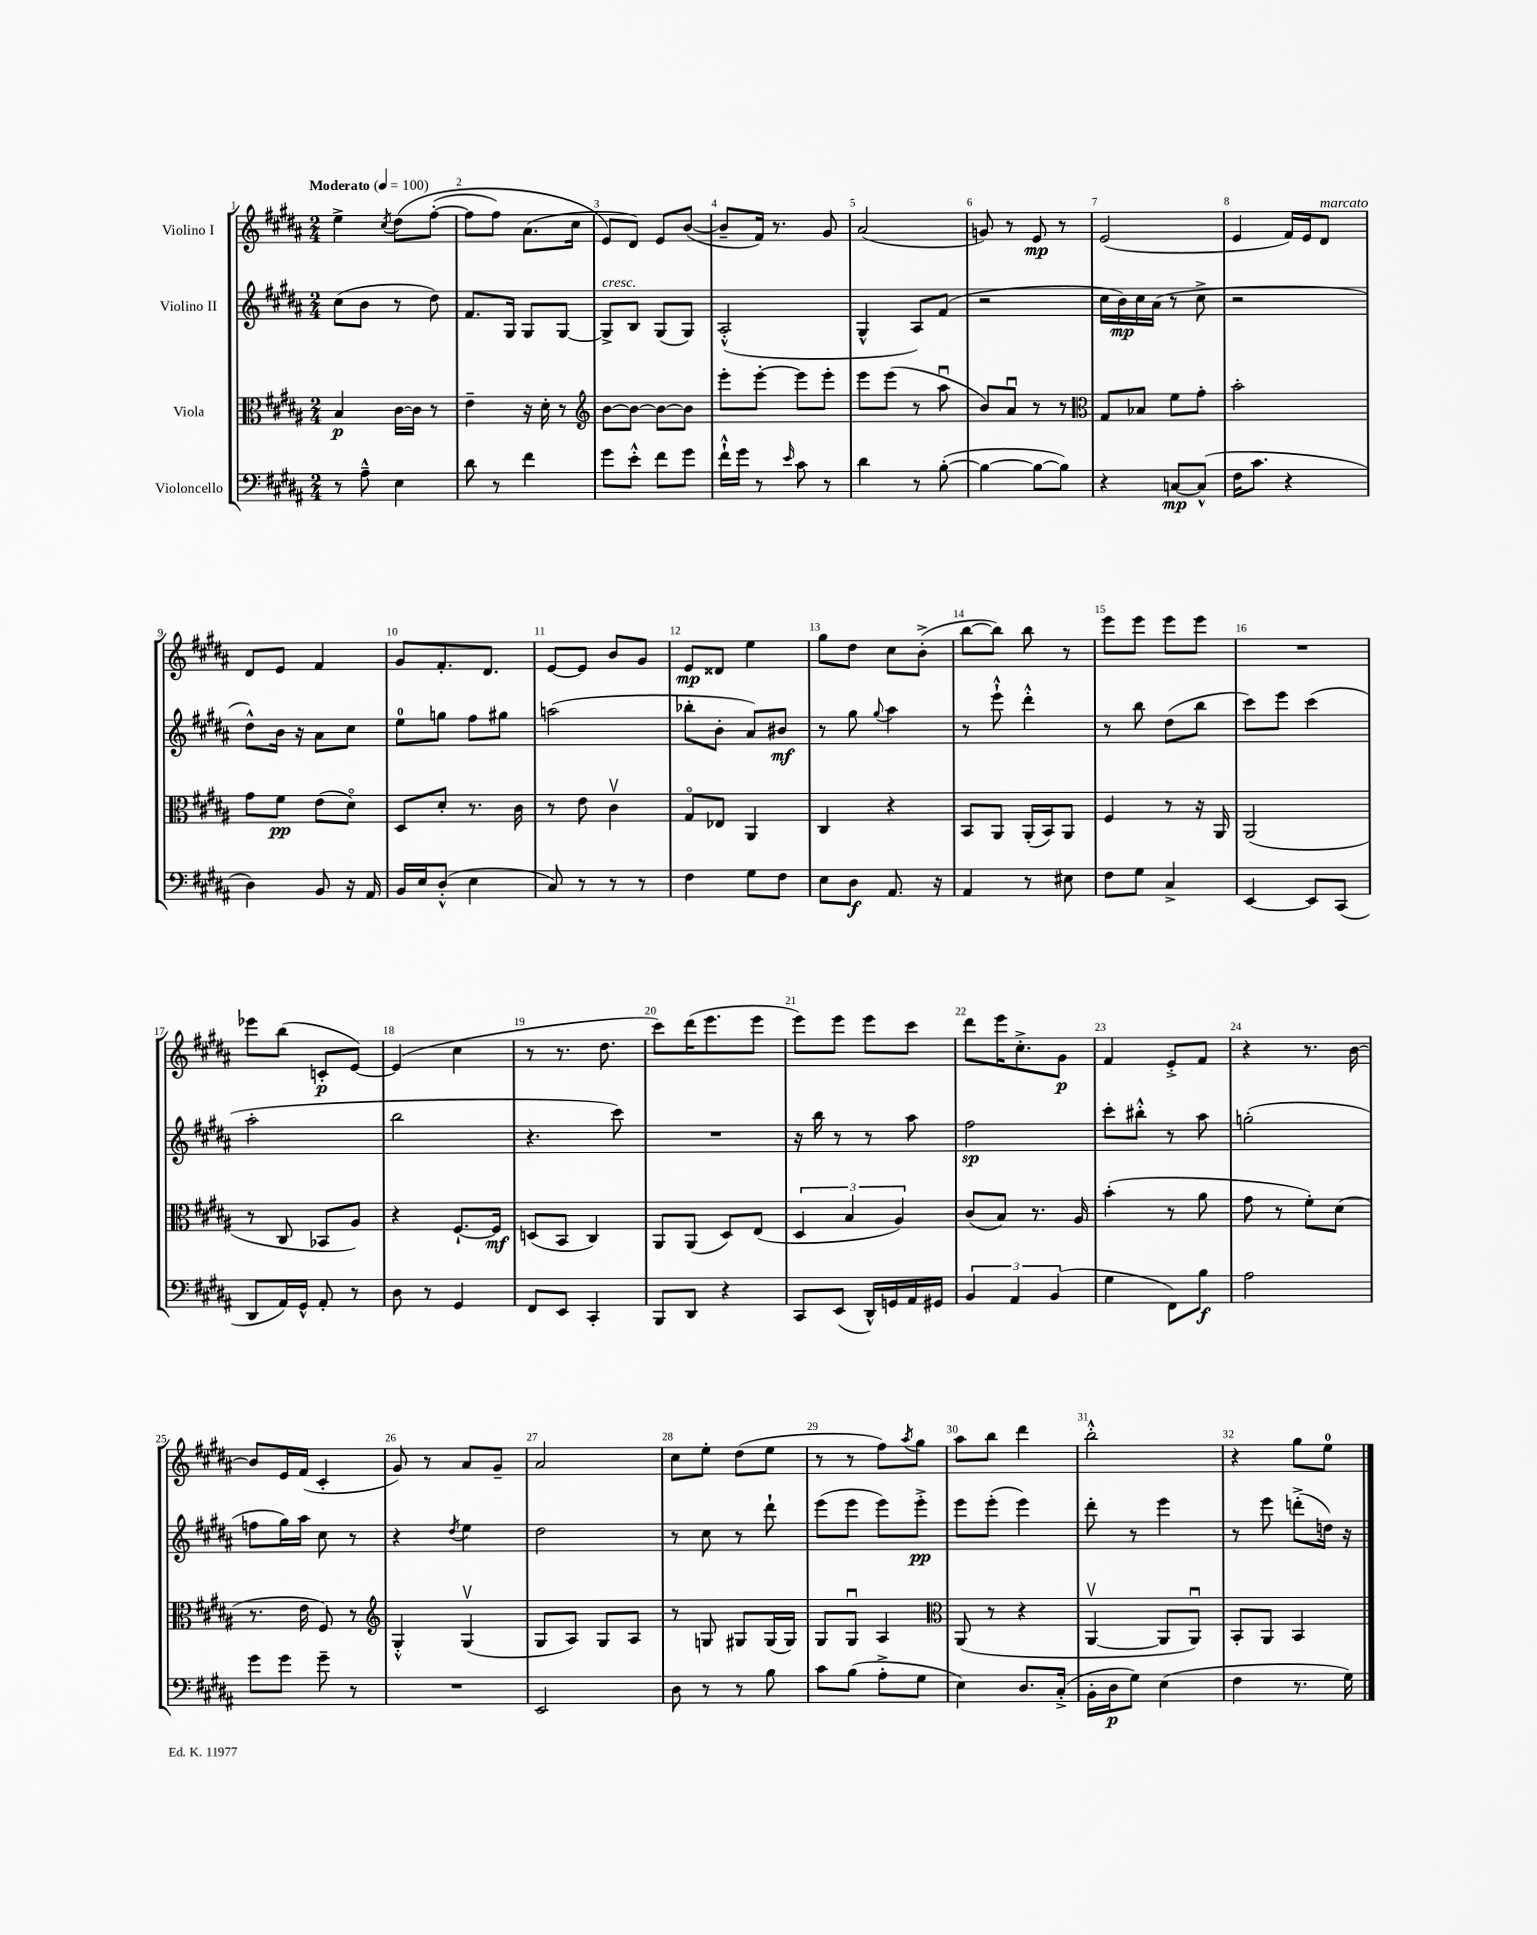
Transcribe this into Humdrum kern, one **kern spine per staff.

**kern	**dynam	**kern	**dynam	**kern	**dynam	**kern	**dynam
*part4	*part4	*part3	*part3	*part2	*part2	*part1	*part1
*staff4	*staff4	*staff3	*staff3	*staff2	*staff2	*staff1	*staff1
*I"Violoncello	*	*I"Viola	*	*I"Violino II	*	*I"Violino I	*
*clefF4	*	*clefC3	*	*clefG2	*	*clefG2	*
*k[f#c#g#d#a#]	*	*k[f#c#g#d#a#]	*	*k[f#c#g#d#a#]	*	*k[f#c#g#d#a#]	*
*M2/4	*	*M2/4	*	*M2/4	*	*M2/4	*
*MM100	*	*MM100	*	*MM100	*	*MM100	*
=1	=1	=1	=1	=1	=1	=1	=1
!	!	!	!	!	!	!LO:TX:a:B:t=Moderato	!
8r	.	4B/	p	(8cc#\L	.	4ee^\	.
8A#~^^\	.	.	.	8b\J	.	.	.
.	.	.	.	.	.	8qcc#/	.
4E\	.	[16c#\LL	.	8r	.	(8dd#\L	.
.	.	16c#\JJ]	.	.	.	.	.
.	.	8r	.	8dd#\)	.	([8ff#'\J	.
=2	=2	=2	=2	=2	=2	=2	=2
8d#\	.	4e~\	.	8.f#/L	.	8ff#\L]	.
8r	.	.	.	.	.	8ff#\J)	.
.	.	.	.	16G#/Jk	.	.	.
4f#\	.	16r	.	8G#/L	.	(8.a#\L	.
.	.	16d#'\	.	.	.	.	.
.	.	8r	.	[8G#/J	.	.	.
.	.	.	.	.	.	16cc#\Jk	.
=3	=3	=3	=3	=3	=3	=3	=3
*	*	*clefG2	*	*	*	*	*
!	!	!	!	!LO:TX:a:i:t=cresc.	!	!	!
8g#\L	.	[8b\L	.	8G#^/L]	.	8e/L)	.
8e'^^\J	.	8b\J_	.	8B/J	.	8d#/J)	.
8f#\L	.	8b\L_	.	(8G#/L	.	8e/L	.
8g#\J	.	8b\J]	.	8G#/J)	.	([8b/J	.
=4	=4	=4	=4	=4	=4	=4	=4
16f#`^^\LL	.	8eee'\L	.	(2A#'^^/	.	8b~/L]	.
16g#\JJ	.	.	.	.	.	.	.
8r	.	[8eee'\J	.	.	.	16f#/Jk)	.
.	.	.	.	.	.	8.r	.
16qqe/	.	.	.	.	.	.	.
8c#\	.	8eee\L]	.	.	.	.	.
8r	.	8eee'\J	.	.	.	8g#/	.
=5	=5	=5	=5	=5	=5	=5	=5
4d#\	.	8eee\L	.	4G#^^/	.	(2a#/	.
.	.	(8eee\J	.	.	.	.	.
8r	.	8r	.	8A#/L)	.	.	.
([8B'\	.	8aa#u\	.	(8f#/J	.	.	.
=6	=6	=6	=6	=6	=6	=6	=6
4B\_	.	8b/L)	.	2r	.	8gn/)	.
.	.	8a#u/J	.	.	.	8r	.
8B\L_	.	8r	.	.	.	8e/	mp
8B\J])	.	8r	.	.	.	8r	.
=7	=7	=7	=7	=7	=7	=7	=7
*	*	*clefC3	*	*	*	*	*
4r	.	8G#/L	.	16cc#\LL	.	(2e/	.
.	.	.	.	16b\)	mp	.	.
.	.	8B-X/J	.	16cc#\	.	.	.
.	.	.	.	(16a#\JJ	.	.	.
[8Cn/L	mp	8f#\L	.	8r	.	.	.
(8C^^/J]	.	8g#'\J	.	8cc#^\	.	.	.
=8	=8	=8	=8	=8	=8	=8	=8
16F#\KL	.	2b'\	.	2r	.	4e/	.
8.c#\J	.	.	.	.	.	.	.
4r	.	.	.	.	.	16f#/LL)	.
.	.	.	.	.	.	16e/J	.
!	!	!	!	!	!	!LO:TX:a:i:t=marcato	!
.	.	.	.	.	.	8d#/J	.
!!LO:LB:g=z
=9	=9	=9	=9	=9	=9	=9	=9
4D#\)	.	8g#\L	.	8dd#^^\L)	.	8d#/L	.
.	.	8f#\J	pp	16b\Jk	.	8e/J	.
.	.	.	.	16r	.	.	.
8BB/	.	(8e\L	.	8a#\L	.	4f#/	.
16r	.	8d#\J)	.	8cc#\J	.	.	.
16AA#/	.	.	.	.	.	.	.
=10	=10	=10	=10	=10	=10	=10	=10
16BB/LL	.	8D#/L	.	8ee\L	.	8g#/L	.
16E/J	.	.	.	.	.	.	.
(8D#'^^/J	.	8d#'/J	.	8ggn\J	.	8.f#'/	.
4E\	.	8.r	.	8ff#\L	.	.	.
.	.	.	.	.	.	8.d#/J	.
.	.	.	.	8gg#X\J	.	.	.
.	.	16c#\	.	.	.	.	.
=11	=11	=11	=11	=11	=11	=11	=11
8C#/)	.	8r	.	(2aan\	.	[8e/L	.
8r	.	8e\	.	.	.	8e/J]	.
8r	.	4c#v\	.	.	.	8b/L	.
8r	.	.	.	.	.	8g#/J	.
=12	=12	=12	=12	=12	=12	=12	=12
4F#\	.	8G#/L	.	8bb-X'\L	.	8e/L	mp
.	.	8E-X/J	.	8b'\J	.	8d##X/J	.
8G#\L	.	4AA#/	.	8a#/L)	.	4ee\	.
8F#\J	.	.	.	8b#X/J	mf	.	.
=13	=13	=13	=13	=13	=13	=13	=13
8E\L	.	4C#/	.	8r	.	8gg#\L	.
8D#\J	f	.	.	8gg#\	.	8dd#\J	.
.	.	.	.	8qqgg#/	.	.	.
8.AA#/	.	4r	.	4aa#\	.	8cc#\L	.
.	.	.	.	.	.	(8b'^\J	.
16r	.	.	.	.	.	.	.
=14	=14	=14	=14	=14	=14	=14	=14
4AA#/	.	8BB/L	.	8r	.	[8bb\L	.
.	.	8AA#/J	.	8eee`^^\	.	8bb\J])	.
8r	.	(16AA#'/LL	.	4ddd#'^^\	.	8bb\	.
.	.	16BB/J)	.	.	.	.	.
8E#X\	.	8AA#/J	.	.	.	8r	.
=15	=15	=15	=15	=15	=15	=15	=15
8F#\L	.	4F#/	.	8r	.	8eee\L	.
8G#\J	.	.	.	8bb\	.	8eee\J	.
4C#^/	.	8r	.	(8dd#\L	.	8eee\L	.
.	.	16r	.	8bb\J	.	8eee\J	.
.	.	16AA#/	.	.	.	.	.
=16	=16	=16	=16	=16	=16	=16	=16
[4EE/	.	(2AA#/	.	8ccc#\L)	.	2r	.
.	.	.	.	8eee\J	.	.	.
8EE/L]	.	.	.	(4ccc#\	.	.	.
(8CC#/J	.	.	.	.	.	.	.
!!LO:LB:g=z
=17	=17	=17	=17	=17	=17	=17	=17
8DD#/L	.	8r	.	2aa#'\	.	8eee-X\L	.
16AA#/L)	.	8C#/	.	.	.	(8bb\J	.
16GG#^^/JJ	.	.	.	.	.	.	.
8AA#'/	.	8BB-X/L	.	.	.	8cn'/L	p
8r	.	8A#/J)	.	.	.	[8e/J)	.
=18	=18	=18	=18	=18	=18	=18	=18
8D#\	.	4r	.	2bb\	.	(4e/]	.
8r	.	.	.	.	.	.	.
4GG#/	.	[8.F#`/L	.	.	.	4cc#\	.
.	.	16F#/Jk]	mf	.	.	.	.
=19	=19	=19	=19	=19	=19	=19	=19
8FF#/L	.	(8Dn/L	.	4.r	.	8r	.
8EE/J	.	8BB/J	.	.	.	8.r	.
4CC#'/	.	4C#/)	.	.	.	.	.
.	.	.	.	.	.	8.dd#\	.
.	.	.	.	8ccc#\)	.	.	.
=20	=20	=20	=20	=20	=20	=20	=20
8BBB/L	.	8AA#/L	.	2r	.	8ccc#\L)	.
8DD#/J	.	(8AA#/J	.	.	.	(16ddd#\K	.
.	.	.	.	.	.	8.eee\	.
4r	.	8D#/L)	.	.	.	.	.
.	.	(8E/J	.	.	.	8eee\J	.
=21	=21	=21	=21	=21	=21	=21	=21
8CC#/L	.	6D#/	.	16r	.	8eee\L)	.
.	.	.	.	16bb\	.	.	.
(8EE/J	.	.	.	8r	.	8eee\J	.
.	.	6B/	.	.	.	.	.
16DD#^^/LL)	.	.	.	8r	.	8eee\L	.
16GGn/	.	.	.	.	.	.	.
.	.	6A#/)	.	.	.	.	.
16AA#/	.	.	.	8aa#\	.	8ccc#\J	.
16GG#X/JJ	.	.	.	.	.	.	.
=22	=22	=22	=22	=22	=22	=22	=22
6BB/	.	(8c#/L	.	2ff#\	sp	8ddd#\L	.
.	.	8B/J)	.	.	.	16eee\K	.
6AA#/	.	.	.	.	.	.	.
.	.	.	.	.	.	8.cc#'^\	.
.	.	8.r	.	.	.	.	.
(6BB/	.	.	.	.	.	.	.
.	.	.	.	.	.	8g#\J	p
.	.	16A#/	.	.	.	.	.
=23	=23	=23	=23	=23	=23	=23	=23
4G#\	.	(4b'\	.	8ccc#'\L	.	4f#/	.
.	.	.	.	8bb#X'^^\J	.	.	.
8FF#\L)	.	8r	.	8r	.	8e'^/L	.
8B\J	f	8a#\	.	8aa#\	.	8f#/J	.
=24	=24	=24	=24	=24	=24	=24	=24
2A#\	.	8g#\	.	(2ggn'\	.	4r	.
.	.	8r	.	.	.	.	.
.	.	8f#'\L)	.	.	.	8.r	.
.	.	(8d#\J	.	.	.	.	.
.	.	.	.	.	.	[16b\	.
!!LO:LB:g=z
=25	=25	=25	=25	=25	=25	=25	=25
8g#\L	.	8.r	.	8ffn\L	.	8b/L]	.
8g#\J	.	.	.	16gg#\L)	.	16e/L	.
.	.	16e\	.	16aa#\JJ	.	(16f#/JJ	.
8g#~\	.	8F#/)	.	8cc#\	.	4c#'/	.
8r	.	8r	.	8r	.	.	.
=26	=26	=26	=26	=26	=26	=26	=26
*	*	*clefG2	*	*	*	*	*
2r	.	4G#'^^/	.	4r	.	8g#/)	.
.	.	.	.	.	.	8r	.
.	.	.	.	8qdd#/	.	.	.
.	.	(4G#v/	.	4ee\	.	8a#/L	.
.	.	.	.	.	.	8g#~/J	.
=27	=27	=27	=27	=27	=27	=27	=27
2EE/	.	8G#/L	.	2dd#\	.	2a#/	.
.	.	8A#/J)	.	.	.	.	.
.	.	8G#/L	.	.	.	.	.
.	.	8A#/J	.	.	.	.	.
=28	=28	=28	=28	=28	=28	=28	=28
8D#\	.	8r	.	8r	.	8cc#\L	.
8r	.	8Gn/	.	8cc#\	.	8ee'\J	.
8r	.	8G#X/L	.	8r	.	(8dd#\L	.
8B\	.	(16G#/L	.	8ddd#`\	.	8ee\J	.
.	.	16G#/JJ)	.	.	.	.	.
=29	=29	=29	=29	=29	=29	=29	=29
8c#\L	.	8G#/L	.	(8eee\L	.	8r	.
(8B\J	.	8G#u/J	.	8eee\J	.	8r	.
8A#'^\L	.	4A#/	.	8eee\L)	.	8ff#\L)	.
.	.	.	.	.	.	8qaa#/	.
8G#\J	.	.	.	8eee'^\J	pp	8gg#\J	.
=30	=30	=30	=30	=30	=30	=30	=30
*	*	*clefC3	*	*	*	*	*
4E\)	.	(8AA#/	.	8eee\L	.	8aa#\L	.
.	.	8r	.	(8eee'\J	.	8bb\J	.
8.D#/L	.	4r	.	4eee\)	.	4ddd#\	.
(16C#'^/Jk	.	.	.	.	.	.	.
=31	=31	=31	=31	=31	=31	=31	=31
16BB'\LL	.	[4AA#v/	.	8ddd#'\	.	2bb'^^\	.
16D#\J	p	.	.	.	.	.	.
8G#\J)	.	.	.	8r	.	.	.
(4E\	.	8AA#/L]	.	4eee\	.	.	.
.	.	8AA#u/J)	.	.	.	.	.
=32	=32	=32	=32	=32	=32	=32	=32
4F#\	.	8BB'/L	.	8r	.	4r	.
.	.	8AA#/J	.	8eee\	.	.	.
8.r	.	4BB/	.	(8dddn'^\L	.	8gg#\L	.
.	.	.	.	16ddn\Jk)	.	8ee\J	.
16G#\)	.	.	.	16r	.	.	.
==	==	==	==	==	==	==	==
*-	*-	*-	*-	*-	*-	*-	*-
